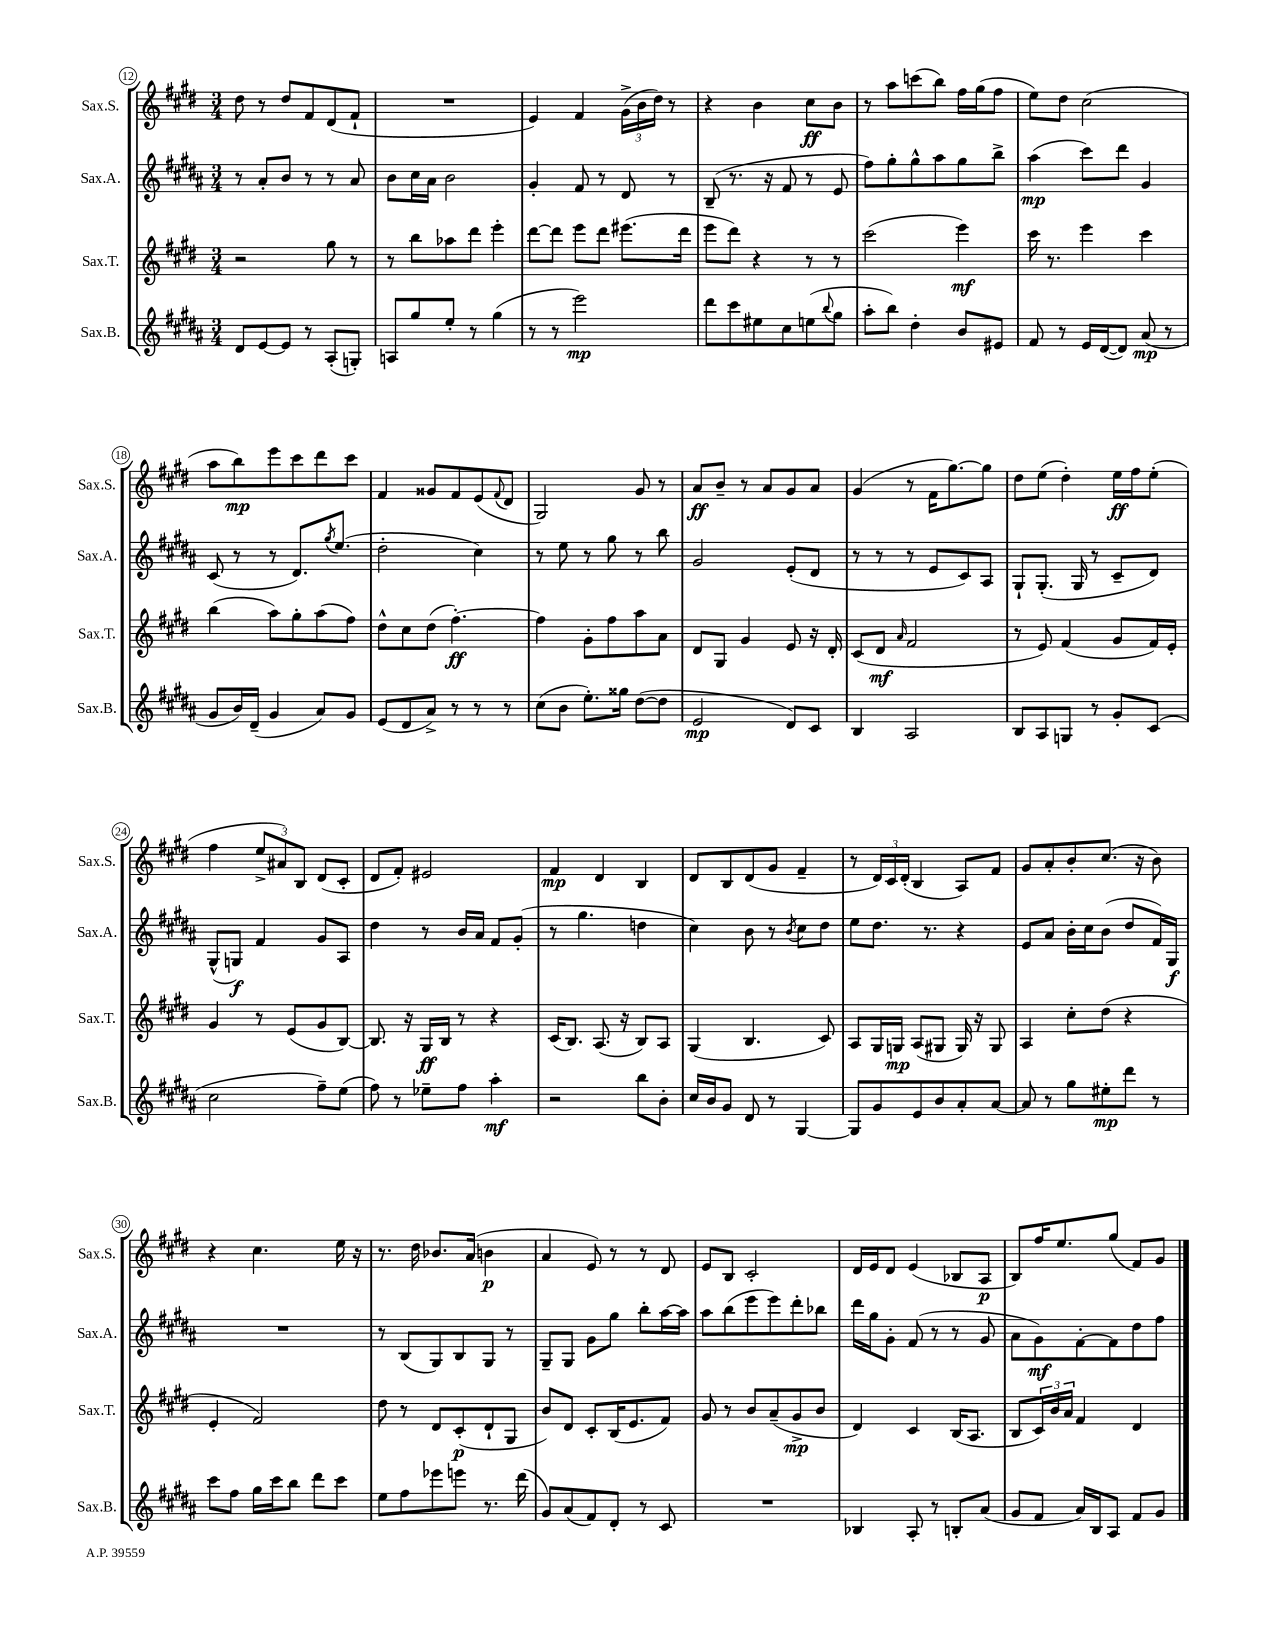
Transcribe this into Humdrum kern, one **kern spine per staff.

**kern	**dynam	**kern	**dynam	**kern	**dynam	**kern	**dynam
*part4	*part4	*part3	*part3	*part2	*part2	*part1	*part1
*staff4	*staff4	*staff3	*staff3	*staff2	*staff2	*staff1	*staff1
*I"Sax.B.	*	*I"Sax.T.	*	*I"Sax.A.	*	*I"Sax.S.	*
*I'Sax.B.	*	*I'Sax.T.	*	*I'Sax.A.	*	*I'Sax.S.	*
*clefG2	*	*clefG2	*	*clefG2	*	*clefG2	*
*k[f#c#g#d#a#]	*	*k[f#c#g#d#]	*	*k[f#c#g#d#a#]	*	*k[f#c#g#d#]	*
*M3/4	*	*M3/4	*	*M3/4	*	*M3/4	*
=12	=12	=12	=12	=12	=12	=12	=12
8d#/L	.	2r	.	8r	.	8dd#\	.
[8e/	.	.	.	8a#'/L	.	8r	.
8e/J]	.	.	.	8b/J	.	8dd#/L	.
8r	.	.	.	8r	.	8f#/	.
(8A#'/L	.	8gg#\	.	8r	.	(8d#/	.
8Gn'/J)	.	8r	.	8a#/	.	8f#`/J	.
=13	=13	=13	=13	=13	=13	=13	=13
8An/L	.	8r	.	8b\L	.	2.r	.
8gg#/	.	8bb\L	.	16cc#\L	.	.	.
.	.	.	.	16a#\JJ	.	.	.
8ee'/J	.	8aa-X\	.	2b\	.	.	.
8r	.	8ddd#\J	.	.	.	.	.
(4gg#\	.	4eee'\	.	.	.	.	.
=14	=14	=14	=14	=14	=14	=14	=14
8r	.	[8ddd#\L	.	4g#'/	.	4e/)	.
8r	.	8ddd#\J]	.	.	.	.	.
2eee\)	mp	8eee\L	.	8f#/	.	4f#/	.
.	.	8ddd#\J	.	8r	.	.	.
.	.	(8.eee#X\L	.	8d#/	.	(24g#^\LL	.
.	.	.	.	.	.	24b\	.
.	.	.	.	.	.	24dd#\JJ)	.
.	.	.	.	8r	.	8r	.
.	.	16ddd#\Jk	.	.	.	.	.
=15	=15	=15	=15	=15	=15	=15	=15
8ddd#\L	.	8eee\L	.	(8B~/	.	4r	.
8ccc#\	.	8ddd#\J)	.	8.r	.	.	.
8ee#X\	.	4r	.	.	.	4b\	.
.	.	.	.	16r	.	.	.
8cc#\	.	.	.	8f#/	.	.	.
(8een\	.	8r	.	8r	.	8cc#\L	ff
8qqbb/	.	.	.	.	.	.	.
8gg#\J	.	8r	.	8e/	.	8b\J	.
=16	=16	=16	=16	=16	=16	=16	=16
8aa#'\L	.	(2ccc#\	.	8ff#\L)	.	8r	.
8bb\J)	.	.	.	8gg#'\	.	8aa\L	.
4dd#'\	.	.	.	8gg#^^\	.	(8cccn\	.
.	.	.	.	8aa#\	.	8bb\J)	.
8b/L	.	4eee\)	mf	8gg#\	.	16ff#\LL	.
.	.	.	.	.	.	(16gg#\J	.
8e#X/J	.	.	.	8bb^\J	.	8ff#\J	.
=17	=17	=17	=17	=17	=17	=17	=17
8f#/	.	16ccc#\	.	(4aa#\	mp	8ee\L)	.
.	.	8.r	.	.	.	.	.
8r	.	.	.	.	.	8dd#\J	.
16e/LL	.	4eee\	.	8ccc#\L)	.	(2cc#\	.
([16d#/J	.	.	.	.	.	.	.
8d#/J])	.	.	.	8ddd#\J	.	.	.
(8a#/	mp	4ccc#\	.	4g#/	.	.	.
8r	.	.	.	.	.	.	.
!!LO:LB:g=z
=18	=18	=18	=18	=18	=18	=18	=18
8g#/L	.	(4bb\	.	(8c#/	.	8aa\L	.
16b/L)	.	.	.	8r	.	8bb\)	mp
(16d#~/JJ	.	.	.	.	.	.	.
4g#/	.	8aa\L)	.	8r	.	8eee\	.
.	.	8gg#'\	.	8.d#/L)	.	8ccc#\	.
8a#/L)	.	(8aa\	.	.	.	8ddd#\	.
.	.	.	.	8qgg#/	.	.	.
.	.	.	.	(8.ee/J	.	.	.
8g#/J	.	8ff#\J)	.	.	.	8ccc#\J	.
=19	=19	=19	=19	=19	=19	=19	=19
(8e/L	.	8dd#^^\L	.	2dd#'\	.	4f#/	.
8d#/	.	8cc#\	.	.	.	.	.
8a#^/J)	.	(8dd#\J	.	.	.	8g##X/L	.
8r	.	[4.ff#'\)	ff	.	.	8f#/	.
8r	.	.	.	4cc#\)	.	(8e/	.
.	.	.	.	.	.	8qqf#/	.
8r	.	.	.	.	.	8d#/J	.
=20	=20	=20	=20	=20	=20	=20	=20
(8cc#\L	.	4ff#\]	.	8r	.	2G#/)	.
8b\J	.	.	.	8ee\	.	.	.
8.ee'\L)	.	8g#'\L	.	8r	.	.	.
.	.	8ff#\	.	8gg#\	.	.	.
16gg##X\Jk	.	.	.	.	.	.	.
([8dd#\L	.	8aa\	.	8r	.	8g#/	.
8dd#\J]	.	8a\J	.	8bb\	.	8r	.
=21	=21	=21	=21	=21	=21	=21	=21
2e/	mp	8d#/L	.	2g#/	.	8a/L	ff
.	.	8G#/J	.	.	.	8b~/J	.
.	.	4g#/	.	.	.	8r	.
.	.	.	.	.	.	8a/L	.
8d#/L)	.	8e/	.	(8e'/L	.	8g#/	.
8c#/J	.	16r	.	8d#/J	.	8a/J	.
.	.	16d#'/	.	.	.	.	.
=22	=22	=22	=22	=22	=22	=22	=22
4B/	.	(8c#/L	.	8r	.	(4g#/	.
.	.	8d#/J	mf	8r	.	.	.
.	.	16qqa/	.	.	.	.	.
2A#/	.	2f#/	.	8r	.	8r	.
.	.	.	.	8e/L	.	16f#\KL	.
.	.	.	.	.	.	[8.gg#\)	.
.	.	.	.	8c#/)	.	.	.
.	.	.	.	8A#/J	.	8gg#\J]	.
=23	=23	=23	=23	=23	=23	=23	=23
8B/L	.	8r	.	8G#`/L	.	8dd#\L	.
8A#/	.	8e/)	.	(8.G#'/J	.	(8ee\J	.
8Gn/J	.	(4f#/	.	.	.	4dd#'\)	.
.	.	.	.	16G#/	.	.	.
8r	.	.	.	8r	.	.	.
8g#'/L	.	8g#/L	.	8c#~/L	.	16ee\LL	ff
.	.	.	.	.	.	16ff#\J	.
(8c#/J	.	16f#/L)	.	8d#/J)	.	(8ee'\J	.
.	.	16e'/JJ	.	.	.	.	.
!!LO:LB:g=z
=24	=24	=24	=24	=24	=24	=24	=24
2cc#\	.	4g#/	.	(8G#^^/L	.	4ff#\	.
.	.	.	.	8Gn/J)	f	.	.
.	.	8r	.	4f#/	.	12ee^/L	.
.	.	.	.	.	.	12a#X/)	.
.	.	(8e/L	.	.	.	.	.
.	.	.	.	.	.	12B/J	.
8ff#~\L)	.	8g#/	.	8g#/L	.	(8d#/L	.
(8ee\J	.	[8B/J)	.	8A#/J	.	8c#'/J	.
=25	=25	=25	=25	=25	=25	=25	=25
8ff#\)	.	8.B/]	.	4dd#\	.	8d#/L	.
8r	.	.	.	.	.	8f#'/J)	.
.	.	16r	.	.	.	.	.
8ee-X~\L	.	16G#/LL	ff	8r	.	2e#X/	.
.	.	16B/JJ	.	.	.	.	.
8ff#\J	.	8r	.	16b/LL	.	.	.
.	.	.	.	16a#/JJ	.	.	.
4aa#'\	mf	4r	.	8f#/L	.	.	.
.	.	.	.	(8g#'/J	.	.	.
=26	=26	=26	=26	=26	=26	=26	=26
2r	.	(16c#/KL	.	8r	.	4f#/	mp
.	.	8.B/J)	.	.	.	.	.
.	.	.	.	4.gg#\	.	.	.
.	.	(8.A/	.	.	.	4d#/	.
.	.	16r	.	.	.	.	.
8bb\L	.	8B/L)	.	4ddn\	.	4B/	.
8b'\J	.	8A/J	.	.	.	.	.
=27	=27	=27	=27	=27	=27	=27	=27
16cc#/LL	.	(4G#/	.	4cc#\)	.	8d#/L	.
16b/J	.	.	.	.	.	.	.
8g#/J	.	.	.	.	.	8B/	.
8d#/	.	4.B/	.	8b\	.	(8d#/	.
8r	.	.	.	8r	.	8g#/J	.
.	.	.	.	8qb/	.	.	.
[4G#/	.	.	.	8cc#\L	.	4f#~/	.
.	.	8c#/)	.	8dd#\J	.	.	.
=28	=28	=28	=28	=28	=28	=28	=28
8G#/L]	.	8A/L	.	8ee\L	.	8r	.
8g#/	.	16G#/L	.	8.dd#\J	.	24d#/LL)	.
.	.	.	.	.	.	24c#/	.
.	.	16Gn/JJ	mp	.	.	.	.
.	.	.	.	.	.	(24d#'/JJ	.
8e/	.	(8A/L	.	.	.	4B/	.
.	.	.	.	8.r	.	.	.
8b/	.	8G#X/J	.	.	.	.	.
8a#'/	.	16G#/)	.	4r	.	8A/L)	.
.	.	16r	.	.	.	.	.
[8a#/J	.	8G#/	.	.	.	8f#/J	.
=29	=29	=29	=29	=29	=29	=29	=29
8a#/]	.	4A/	.	8e/L	.	8g#/L	.
8r	.	.	.	8a#/J	.	8a'/	.
8gg#\L	.	8cc#'\L	.	16b'\LL	.	8b'/	.
.	.	.	.	16cc#\J	.	.	.
8ee#X'\	mp	(8dd#\J	.	(8b\J	.	(8.cc#/J	.
8ddd#\J	.	4r	.	8dd#/L	.	.	.
.	.	.	.	.	.	16r	.
8r	.	.	.	16f#/L)	.	8b\)	.
.	.	.	.	16G#/JJ	f	.	.
!!LO:LB:g=z
=30	=30	=30	=30	=30	=30	=30	=30
8ccc#\L	.	4e'/	.	2.r	.	4r	.
8ff#\J	.	.	.	.	.	.	.
16gg#\LL	.	2f#/)	.	.	.	4.cc#\	.
16ccc#\J	.	.	.	.	.	.	.
8bb\J	.	.	.	.	.	.	.
8ddd#\L	.	.	.	.	.	.	.
8ccc#\J	.	.	.	.	.	16ee\	.
.	.	.	.	.	.	16r	.
=31	=31	=31	=31	=31	=31	=31	=31
8ee\L	.	8dd#\	.	8r	.	8.r	.
8ff#\	.	8r	.	(8B/L	.	.	.
.	.	.	.	.	.	16dd#\	.
8eee-X\	.	8d#/L	.	8G#/)	.	8.b-X/L	.
8eeen\J	.	(8c#'/	p	8B/	.	.	.
.	.	.	.	.	.	(16a/Jk	.
8.r	.	8d#`/	.	8G#/J	.	4bn\	p
.	.	8G#/J	.	8r	.	.	.
(16ddd#\	.	.	.	.	.	.	.
=32	=32	=32	=32	=32	=32	=32	=32
8g#/L)	.	8b/L)	.	8G#~/L	.	4a/	.
(8a#/	.	8d#/J	.	8G#/J	.	.	.
8f#/)	.	8c#'/L	.	8g#\L	.	8e/)	.
8d#'/J	.	(16B/K	.	8gg#\J	.	8r	.
.	.	8.e/	.	.	.	.	.
8r	.	.	.	8bb'\L	.	8r	.
8c#/	.	8f#/J)	.	[16aa#\L	.	8d#/	.
.	.	.	.	16aa#\JJ]	.	.	.
=33	=33	=33	=33	=33	=33	=33	=33
2.r	.	8g#/	.	8aa#\L	.	8e/L	.
.	.	8r	.	(8bb\	.	8B/J	.
.	.	8b/L	.	8eee\	.	2c#'/	.
.	.	(8a~/	.	8eee\)	.	.	.
.	.	8g#^/	mp	8ddd#'\	.	.	.
.	.	8b/J	.	8bb-X\J	.	.	.
=34	=34	=34	=34	=34	=34	=34	=34
4B-X/	.	4d#/)	.	16ddd#\LL	.	16d#/LL	.
.	.	.	.	16gg#\J	.	16e/J	.
.	.	.	.	8g#'\J	.	8d#/J	.
8A#'/	.	4c#/	.	(8f#/	.	(4e/	.
8r	.	.	.	8r	.	.	.
8Bn'/L	.	(16B/KL	.	8r	.	8B-X/L	.
.	.	8.A/J	.	.	.	.	.
(8a#/J	.	.	.	8g#/	.	8A/J	p
=35	=35	=35	=35	=35	=35	=35	=35
8g#/L	.	8B/L	.	8a#\L	.	8B/L)	.
8f#/J	.	24c#/L)	.	8g#\)	mf	16ff#/K	.
.	.	24b/	.	.	.	.	.
.	.	.	.	.	.	8.ee/	.
.	.	24a/JJ	.	.	.	.	.
16a#/LL)	.	4f#/	.	[8f#'\	.	.	.
16B/J	.	.	.	.	.	.	.
8A#/J	.	.	.	8f#\]	.	(8gg#/J	.
8f#/L	.	4d#/	.	8dd#\	.	8f#/L)	.
8g#/J	.	.	.	8ff#\J	.	8g#/J	.
==	==	==	==	==	==	==	==
*-	*-	*-	*-	*-	*-	*-	*-
